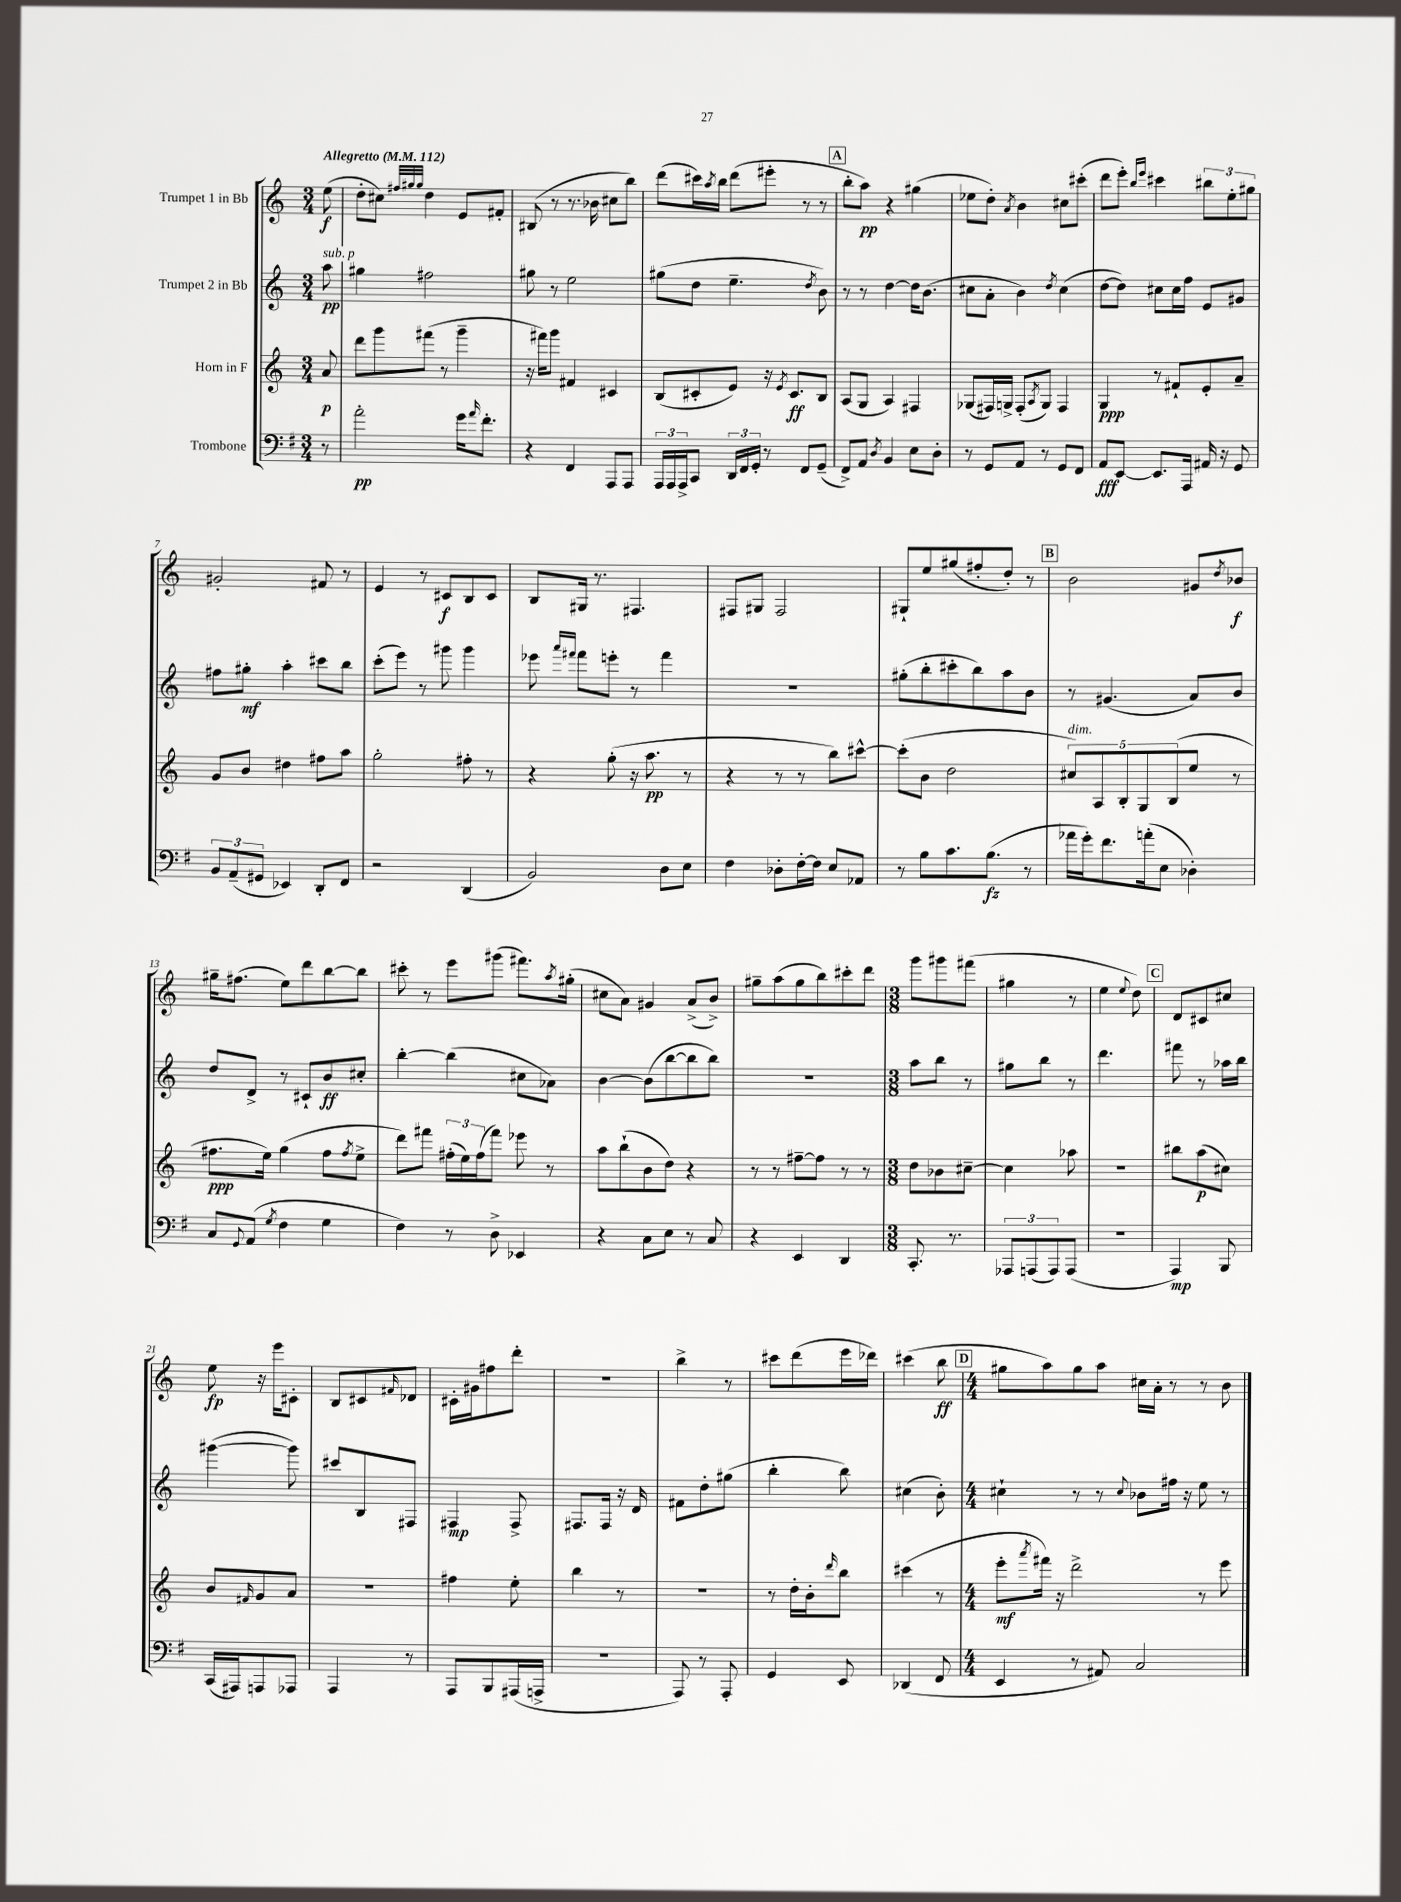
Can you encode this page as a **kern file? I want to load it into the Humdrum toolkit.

**kern	**kern	**kern	**kern
*staff4	*staff3	*staff2	*staff1
*clefF4	*clefG2	*clefG2	*clefG2
*k[f#]	*k[]	*k[]	*k[]
*M3/4	*M3/4	*M3/4	*M3/4
*MM112	*MM112	*MM112	*MM112
8r	8a	8aa	(8ee
=	=	=	=
2a'	8ddd	4gg#	8dd'
.	8ggg	.	8cc#)
.	.	.	32qqff#
.	.	.	32qqgg#
.	.	.	32qqgg#
.	(8fff#	2ff#	4dd
.	8r	.	.
16g	4ggg~	.	8e
16qqa	.	.	.
8.f#'	.	.	.
.	.	.	8f#'
=	=	=	=
4r	16r	8gg#	(8B#
.	16fff#)	.	.
.	8ggg	8r	8r
4FF#	4f#	2ee	8.r
.	.	.	16b-
8AAA	4c#	.	8cc#
8AAA	.	.	8bb)
=	=	=	=
24AAA	(8B	(8gg#	(8ddd
24AAA	.	.	.
24AAA^	.	.	.
8CC	8c#'	8dd	16ccc#)
.	.	.	8qaa
.	.	.	16bb
24DD	8e)	4.ee~	(8ddd
24FF#	.	.	.
24GG'	.	.	.
8r	16r	.	8eee#'
.	8qe	.	.
.	8.c#	.	.
8FF#	.	.	8r
.	.	8qdd	.
(8GG~	8B	8b)	8r
=	=	=	=
8FF#^)	(8A	8r	8bb'
8AA	8G	8r	8aa)
8qD	.	.	.
4BB	4A)	[4dd	4r
8E	4F#	16dd]	(4gg#
.	.	(8.b	.
8D'	.	.	.
=	=	=	=
8r	(8G-	8cc#	8ee-
8GG	16F#)	8a'	8dd')
.	16G^	.	.
.	.	.	8qa
8AA	(8F#'	4b)	4b
.	8qA	.	.
8r	8G)	.	.
.	.	8qdd	.
8GG	4F#	(4cc#	8cc#
8FF#	.	.	(8ccc#'
=	=	=	=
8AA	4G	[8dd	8ddd
[8EE	.	8dd])	8eee')
.	.	.	16qqbb
.	.	.	16qqeee
8.EE]	8r	8cc#	4ccc#
.	8f#`	16cc#	.
16AAA	.	16ff	.
16AA#	8e'	8e	12bb#
16r	.	.	.
.	.	.	12ee'
8GG	8a~	8g#	.
.	.	.	12gg#
=	=	=	=
12BB	8g	8ff#	2g#'
(12AA~	.	.	.
.	8b	8gg#'	.
12GG#	.	.	.
4EE-)	4dd#	4aa'	.
8DD'	8ff#	8ccc#	8f#
8FF#	8aa	8bb	8r
=	=	=	=
2r	2gg'	(8ccc'	4e
.	.	8eee)	.
.	.	8r	8r
.	.	8ggg#	8c#
(4DD	8ff#'	4ggg#	8B
.	8r	.	8c#
=	=	=	=
2BB)	4r	8eee-	8B
.	.	16qqaaa	.
.	.	16qqfff#	.
.	.	8fff#	16G#
.	.	.	8.r
.	(8gg'	8eee'	.
.	16r	8r	4.F#
.	8.aa	.	.
8D	.	4fff#	.
8E	8r	.	.
=	=	=	=
4F#	4r	2.r	8F#
.	.	.	8G#
8D-'	8r	.	2F#
[16F#'	8r	.	.
16F#]	.	.	.
8E	8bb)	.	.
8AA-	[8ccc#^^	.	.
=	=	=	=
8r	(8ccc#']	(8gg#'	8G#`
8B	8b	8bb'	8ee
8.c	2dd	8ccc#'	(8gg#
.	.	8bb)	8ff#'
(8.B	.	.	.
.	.	8aa	8dd')
8r	.	8b	8r
=	=	=	=
16a-	10cc#)	8r	2b
16g')	.	.	.
.	10A	.	.
8.f#	.	(4.g#	.
.	10B'	.	.
.	10G	.	.
(16a'	.	.	.
8E	.	.	.
.	(10B	.	.
4D-')	8ee	8a)	8g#
.	.	.	8qdd
.	8r	8b	8b-
=	=	=	=
8C	8.ff#	8dd	16gg#~
.	.	.	(8.ff#
8qqGG	.	.	.
(8AA	.	8d^	.
.	16ee)	.	.
8qG	.	.	.
4F#	(4gg	8r	8ee)
.	.	8c#`	8ddd
4G	8ff#	8b	[8bb
.	8qff#	.	.
.	8ee^	8cc#'	8bb]
=	=	=	=
4F#)	8ddd)	[4bb'	8ccc#'
.	8fff#	.	8r
8r	(24ff#'	(4bb]	8eee
.	24ee)	.	.
.	(24ff#	.	.
8D^	8fff#)	.	(8ggg#
4EE-	8eee-	8cc#	8.fff#)
.	8r	8a-)	.
.	.	.	8qaa
.	.	.	(16gg#'
=	=	=	=
4r	8aa	[4b	8cc#
.	(8bb`	.	8a)
8C	8b	(8b]	4g#
8E	8dd)	[8bb	.
8r	4r	8bb]	(8a^
8C	.	8bb)	8b^)
=	=	=	=
4r	8r	2.r	8gg#~
.	8r	.	(8aa
4EE	[8ff#~	.	8gg#
.	8ff#]	.	8bb)
4DD	8r	.	8ccc#'
.	8r	.	8ddd
=	=	=	=
*M3/8	*M3/8	*M3/8	*M3/8
8.CC'	8dd	8aa	8ggg
.	8b-	8bb	8ggg#
8.r	.	.	.
.	[8cc#~	8r	(8fff#
=	=	=	=
12AAA-	4cc#]	8gg#	4gg#
(12AAA	.	.	.
.	.	8bb	.
12AAA)	.	.	.
(8AAA	8aa-	8r	8r
=	=	=	=
4.r	4.r	4.ddd	4ee
.	.	.	8qqee
.	.	.	8dd)
=	=	=	=
4AAA)	8bb#	8fff#	8d
.	(8aa	8r	8c#
8BBB	8cc#)	16aa-	8cc#
.	.	16bb	.
=	=	=	=
(16CC	8b	([4ggg#	8ee
16AAA#)	.	.	.
.	16qqf#	.	.
8AAA	8g	.	16r
.	.	.	16eee
8AAA-	8a	8ggg#])	8c#'
=	=	=	=
4AAA	4.r	8ccc#	8B
.	.	8B	8c#
.	.	.	16qqf#
8r	.	8F#	8d-
=	=	=	=
8AAA	4ff#	4F#	16c#'
.	.	.	16g#
8BBB	.	.	8ff#
(16AAA#	8ee'	8F#^	8ddd'
16AAA^	.	.	.
=	=	=	=
4.r	4bb	8.F#	4.r
.	.	16F#	.
.	8r	16r	.
.	.	16d	.
=	=	=	=
8AAA)	4.r	8f#	4bb^
8r	.	8dd'	.
8AAA'	.	(8gg#	8r
=	=	=	=
4GG	8r	4bb'	8ccc#
.	16dd'	.	(8ddd
.	16b'	.	.
.	16qqddd	.	.
8EE	8bb	8bb)	16eee
.	.	.	16ddd-)
=	=	=	=
(4DD-	(4ccc#	(4cc#	(4ccc#
8FF#	8r	8b')	8bb
=	=	=	=
*M4/4	*M4/4	*M4/4	*M4/4
4EE	8eee'	4cc#`	8gg#
.	8qaaa	.	.
.	16fff#)	.	8aa)
.	16r	.	.
8r	2ddd^	8r	8gg#
8AA#)	.	8r	8aa
.	.	8qqcc#	.
2C	.	8b-	16cc#
.	.	.	16a'
.	.	16ff#	8r
.	.	16r	.
.	8r	8ee	8r
.	8eee	8r	8b
==	==	==	==
*-	*-	*-	*-
